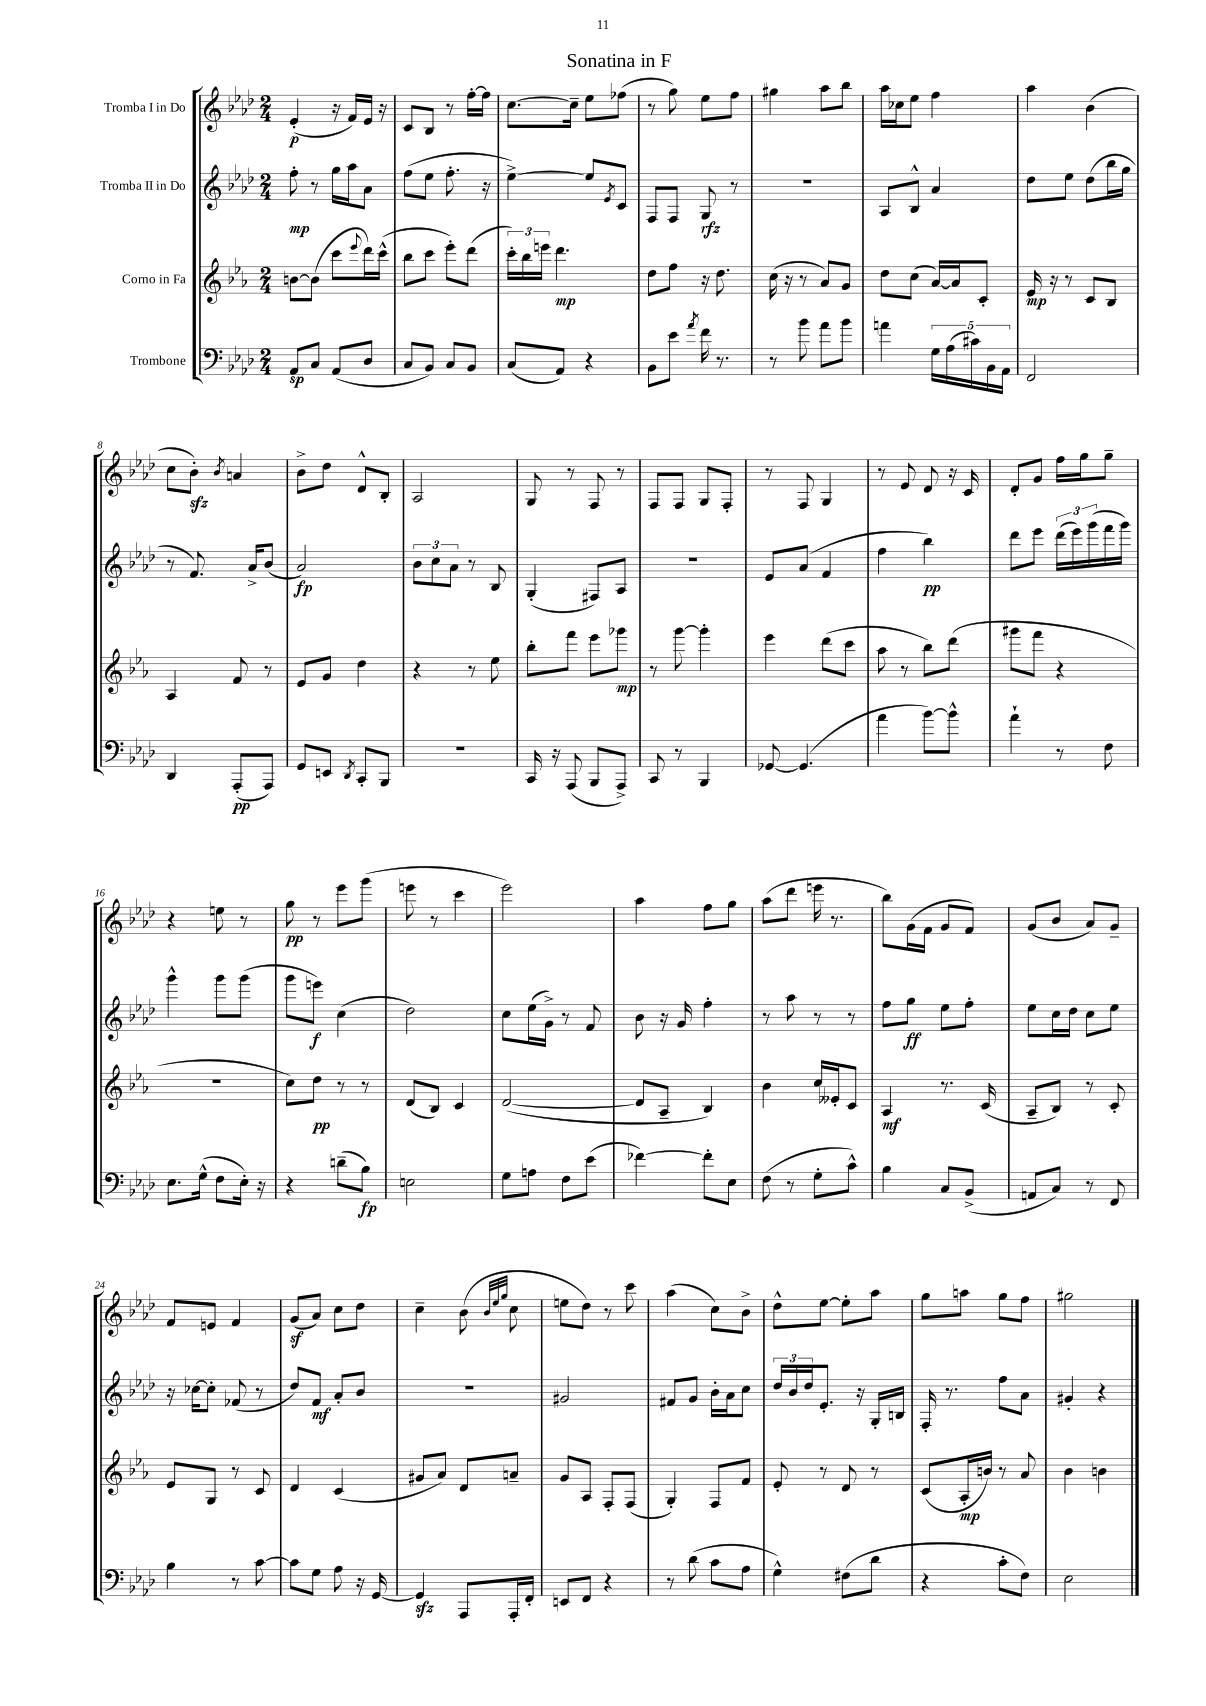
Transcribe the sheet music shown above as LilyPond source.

\header { title = "Sonatina in F" }
<<
\new StaffGroup <<
\new Staff = "s0" \with { instrumentName = "Tromba I in Do" } {
    \clef treble \key aes \major \numericTimeSignature \time 2/4
    ees'4-.\p( r16 f'16) ees'16 r16 |
    c'8 bes8 r8 f''16~-. f''16 |
    c''8.~ c''16-- ees''8 fes''8( |
    r8 g''8) ees''8 f''8 |
    gis''4 aes''8 bes''8 |
    aes''16 ces''16 ees''8 f''4 |
    aes''4 bes'4( |
    c''8 bes'8-.\sfz) \acciaccatura { bes'8 } a'4 |
    bes'8-> des''8 des'8-^ bes8-. |
    aes2 |
    g8 r8 f8 r8 |
    f8 f8 g8 f8-. |
    r8 f8 g4 |
    r8 ees'8 des'8 r16 c'16 |
    des'8-. g'8 f''16 g''16 g''8-- |
    r4 e''8 r8 |
    g''8\pp r8 ees'''8 g'''8( |
    e'''8 r8 c'''4 |
    ees'''2) |
    aes''4 f''8 g''8 |
    aes''8( des'''8 e'''16 r8. |
    bes''8) g'16( f'16 g'8 f'8) |
    g'8( bes'8 aes'8) g'8-- |
    f'8 e'8 f'4 |
    g'8\sf( aes'8) c''8 des''8 |
    c''4-- bes'8( \grace { bes'32 ees''32 g''32 } c''8 |
    e''8 des''8) r8 c'''8 |
    aes''4( c''8) bes'8-> |
    des''8-^ ees''8~ ees''8-. aes''8 |
    g''8 a''8 g''8 f''8 |
    gis''2 \bar "|." |
}
\new Staff = "s1" \with { instrumentName = "Tromba II in Do" } {
    \clef treble \key aes \major \numericTimeSignature \time 2/4
    f''8-.\mp r8 g''16 aes''16 aes'8 |
    f''8( ees''8 f''8.-. r16 |
    ees''4~->) ees''8 \acciaccatura { ees'8 } c'8 |
    f8 f8 g8\rfz r8 |
    R2 |
    aes8 bes8-^ aes'4 |
    des''8 ees''8 des''8( bes''16 g''16 |
    r8 f'8.) aes'16-> bes'8( |
    aes'2\fp) |
    \tuplet 3/2 { bes'8 c''8 aes'8 } r8 bes8 |
    g4-.( fis8) aes8 |
    R2 |
    ees'8 aes'8( f'4 |
    f''4 bes''4\pp) |
    des'''8 ees'''8 \tuplet 3/2 { des'''16( ees'''16) g'''16( } f'''16 g'''16) |
    g'''4-^ g'''8 g'''8( |
    g'''8 e'''8\f) c''4( |
    des''2) |
    c''8 ees''16( g'16->) r8 f'8 |
    bes'8 r16 g'16 f''4-. |
    r8 aes''8 r8 r8 |
    f''8 g''8\ff ees''8 f''8-. |
    ees''8 c''16 des''16 c''8 ees''8 |
    r16 ces''16~ ces''8-. fes'8( r8 |
    des''8) f'8\mf aes'8-. bes'8 |
    R2 |
    gis'2 |
    fis'8 g'8 bes'16-. aes'16 c''8 |
    \tuplet 3/2 { des''16 bes'16 des''16 } ees'8.-. r16 g16-. b16 |
    f16-. r8. f''8 aes'8 |
    gis'4-. r4 \bar "|." |
}
\new Staff = "s2" \with { instrumentName = "Corno in Fa" } {
    \clef treble \key ees \major \numericTimeSignature \time 2/4
    b'8~ b'8( c'''8 \appoggiatura { ees'''8 } d'''16) c'''16-^( |
    bes''8 c'''8 ees'''8-.) d'''8( |
    \tuplet 3/2 { c'''16-.) bes''16 e'''16 } d'''4.\mp |
    d''8 f''8 r16 d''8. |
    c''16( r16 r8 aes'8) g'8 |
    d''8 c''8( aes'16~) aes'16 c'8-. |
    ees'16\mp r16 r8 c'8 bes8 |
    aes4 f'8 r8 |
    ees'8 g'8 d''4 |
    r4 r8 ees''8 |
    bes''8-. f'''8 ees'''8 ges'''8\mp |
    r8 g'''8~ g'''4-. |
    ees'''4 d'''8( c'''8 |
    aes''8 r8 bes''8) d'''8( |
    gis'''8 f'''8 r4 |
    r2 |
    c''8) d''8\pp r8 r8 |
    d'8( bes8) c'4 |
    d'2~( |
    d'8 aes8-- bes4) |
    bes'4 c''16 eeses'16-. c'8 |
    aes4\mf r8. c'16( |
    aes8-- bes8) r8 c'8-. |
    ees'8 g8 r8 c'8 |
    d'4 c'4( |
    gis'8 aes'8) d'8 a'8-- |
    g'8 aes8 f8-. f8( |
    g4-.) f8 f'8 |
    ees'8-. r8 d'8 r8 |
    c'8( aes16-.\mp b'16) r8 aes'8 |
    bes'4 b'4 \bar "|." |
}
\new Staff = "s3" \with { instrumentName = "Trombone" } {
    \clef bass \key aes \major \numericTimeSignature \time 2/4
    aes,8\sp c8 aes,8( des8 |
    c8 bes,8) c8 bes,8 |
    c8( aes,8) r4 |
    bes,8 ees'8 \acciaccatura { aes'8 } f'16 r8. |
    r8 bes'8 aes'8 bes'8 |
    a'4 \tuplet 5/4 { g16 aes16( cis'16) bes,16 aes,16 } |
    f,2 |
    des,4 aes,,8-.\pp( aes,,8) |
    g,8 e,8 \acciaccatura { des,8 } c,8-. bes,,8 |
    R2 |
    c,16 r16 aes,,8( bes,,8 aes,,8->) |
    c,8 r8 bes,,4 |
    ges,8~ ges,4.( |
    aes'4 bes'8~) bes'8-^ |
    aes'4-! r8 f8 |
    ees8. g16-^( f8 ees16-.) r16 |
    r4 d'8--( bes8\fp) |
    e2 |
    g8 a8 f8 ees'8( |
    fes'4~) fes'8-. ees8 |
    f8( r8 g8-. c'8-^) |
    bes4 c8 bes,8->( |
    a,8 c8) r8 f,8 |
    bes4 r8 c'8~ |
    c'8 g8 aes8 r16 g,16~ |
    g,4\sfz aes,,8 aes,,16-. f,16-. |
    e,8 f,8 r4 |
    r8 des'8( c'8 aes8 |
    g4-^) fis8( des'8 |
    r4 c'8-. f8) |
    ees2 \bar "|." |
}
>>
>>
